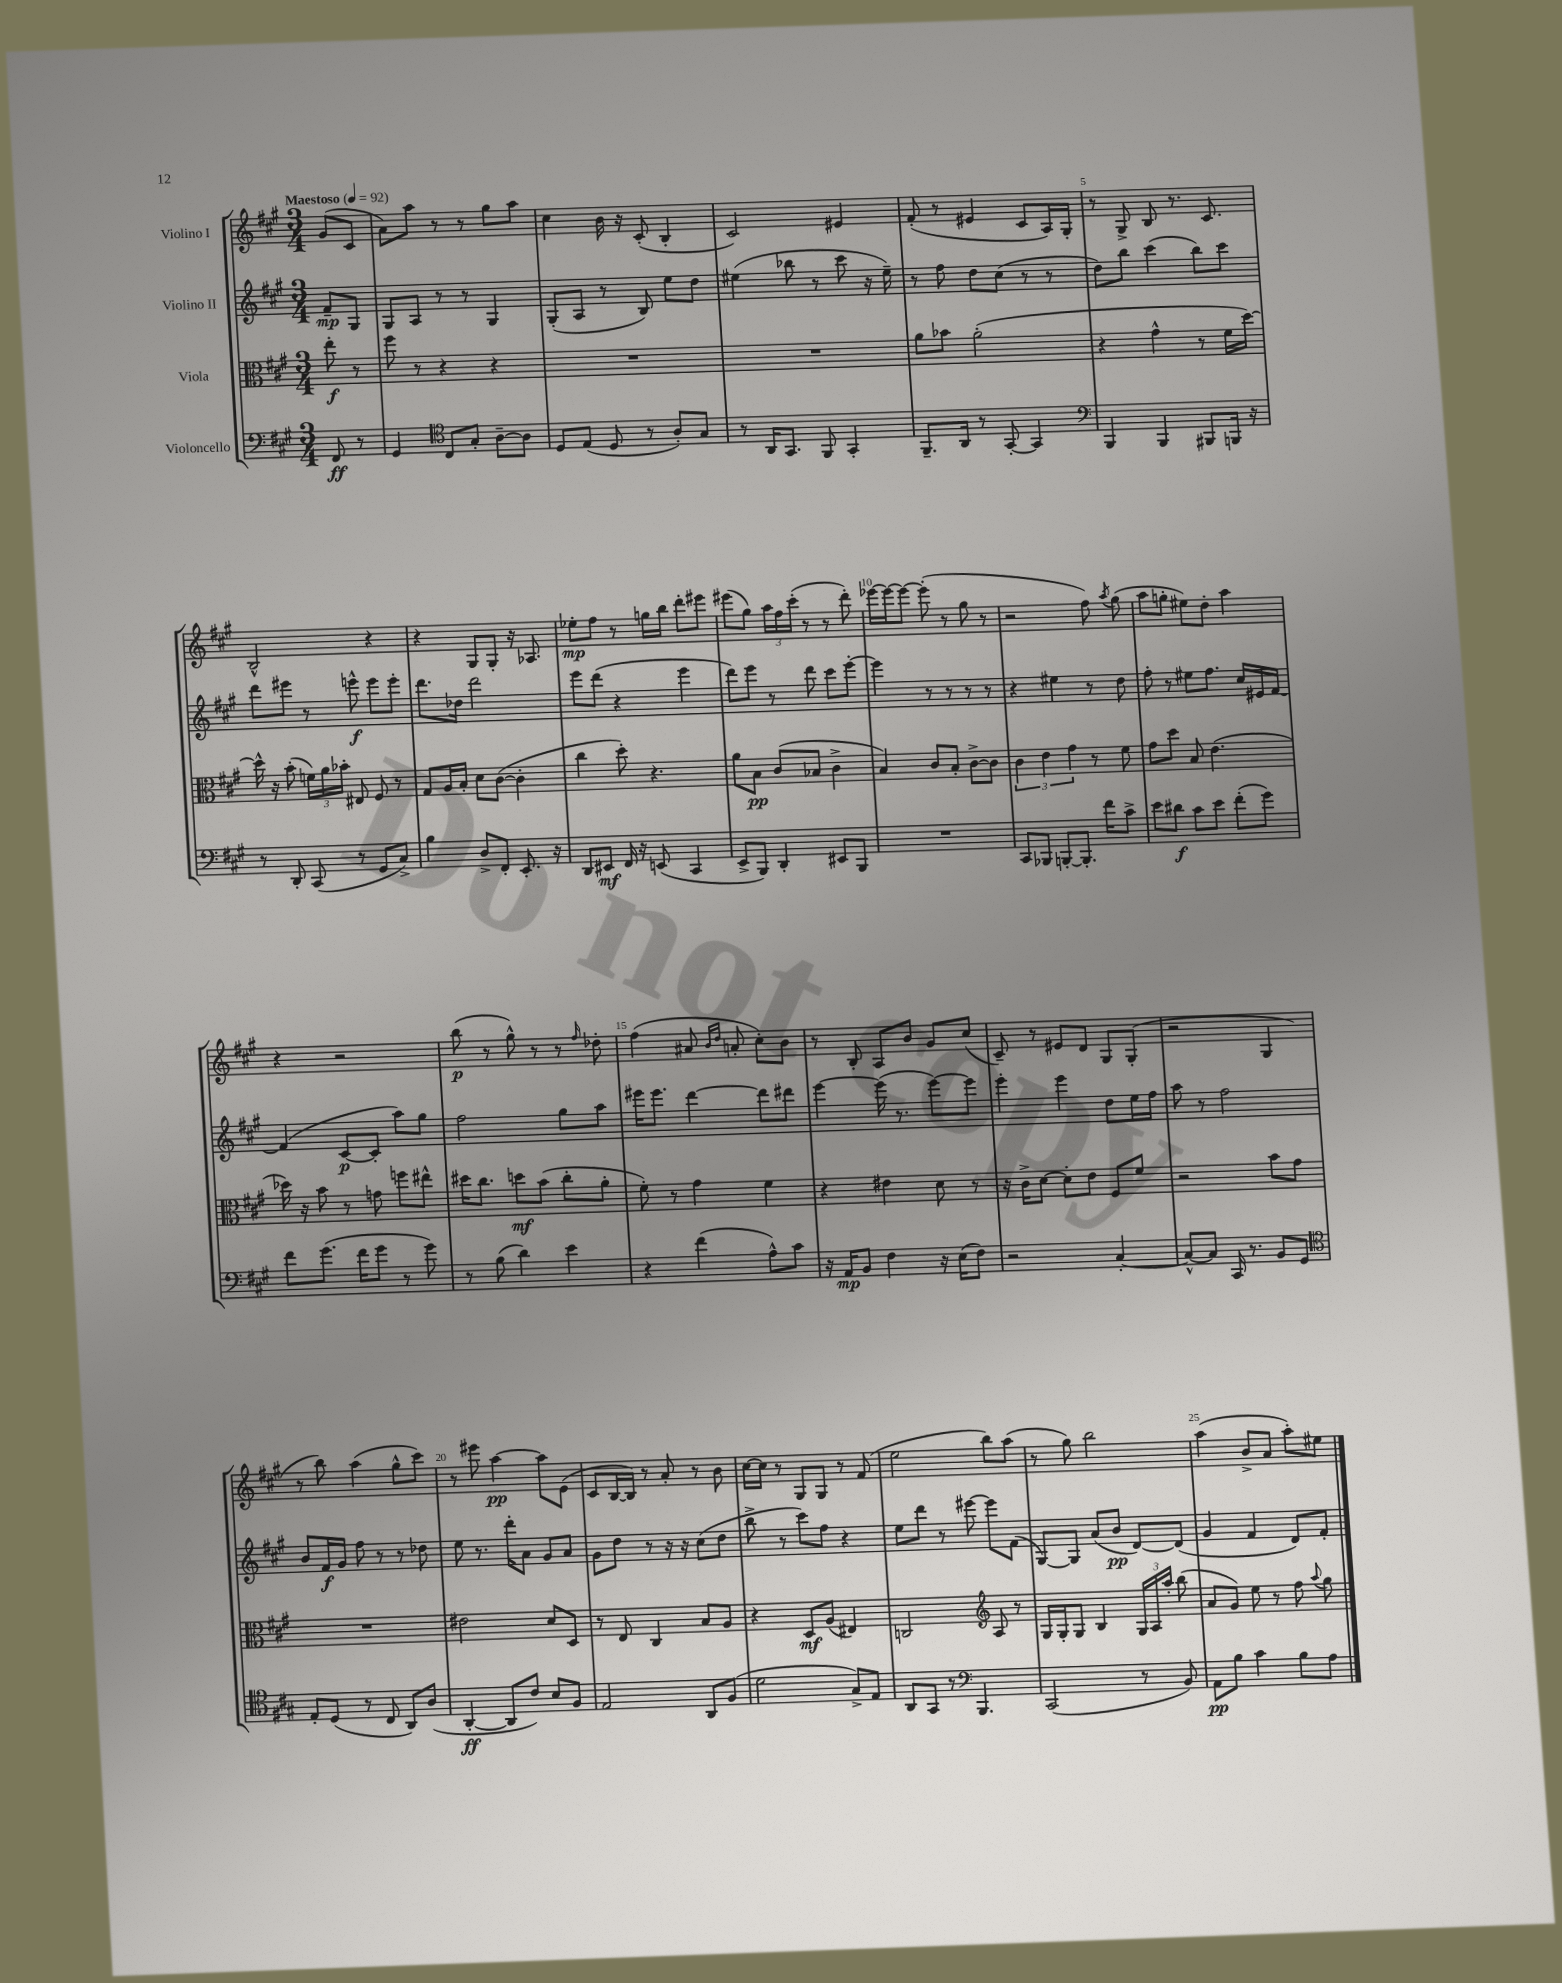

**kern	**dynam	**kern	**dynam	**kern	**dynam	**kern	**dynam
*part4	*part4	*part3	*part3	*part2	*part2	*part1	*part1
*staff4	*staff4	*staff3	*staff3	*staff2	*staff2	*staff1	*staff1
*I"Violoncello	*	*I"Viola	*	*I"Violino II	*	*I"Violino I	*
*clefF4	*	*clefC3	*	*clefG2	*	*clefG2	*
*k[f#c#g#]	*	*k[f#c#g#]	*	*k[f#c#g#]	*	*k[f#c#g#]	*
*M3/4	*	*M3/4	*	*M3/4	*	*M3/4	*
*MM92	*	*MM92	*	*MM92	*	*MM92	*
=	=	=	=	=	=	=	=
!	!	!	!	!	!	!LO:TX:a:B:t=Maestoso	!
8FF#/	ff	8ee'\	f	8f#~/L	mp	(8g#/L	.
8r	.	8r	.	8G#/J	.	8c#/J	.
=1	=1	=1	=1	=1	=1	=1	=1
4GG#/	.	8ff#\	.	8G#/L	.	8a\L)	.
.	.	8r	.	8A/J	.	8aa\J	.
*clefC4	*	*	*	*	*	*	*
8C#/L	.	4r	.	8r	.	8r	.
8G#'/J	.	.	.	8r	.	8r	.
[8A~\L	.	4r	.	4G#/	.	8gg#\L	.
8A\J]	.	.	.	.	.	8aa\J	.
=2	=2	=2	=2	=2	=2	=2	=2
8D/L	.	2.r	.	(8G#'/L	.	4cc#\	.
(8E/J	.	.	.	8A/J	.	.	.
8D/	.	.	.	8r	.	16b\	.
.	.	.	.	.	.	16r	.
8r	.	.	.	8B/)	.	(8c#'/	.
8A'/L)	.	.	.	8ee\L	.	4B'/	.
8G#/J	.	.	.	8dd\J	.	.	.
=3	=3	=3	=3	=3	=3	=3	=3
8r	.	2.r	.	(4ee#X\	.	2c#/)	.
16AA/KL	.	.	.	.	.	.	.
8.GG#/J	.	.	.	.	.	.	.
.	.	.	.	8bb-X\	.	.	.
8FF#/	.	.	.	8r	.	.	.
4GG#'/	.	.	.	8ccc#\	.	4e#X/	.
.	.	.	.	16r	.	.	.
.	.	.	.	16ee#~\)	.	.	.
=4	=4	=4	=4	=4	=4	=4	=4
8.FF#~/L	.	8a\L	.	8r	.	(8f#'/	.
.	.	8b-X\J	.	8ff#\	.	8r	.
16AA/Jk	.	.	.	.	.	.	.
8r	.	(2a'\	.	8dd\L	.	4e#X/	.
[8GG#'/	.	.	.	(8cc#\J	.	.	.
4GG#/]	.	.	.	8r	.	8c#/L	.
.	.	.	.	8r	.	16A/L)	.
.	.	.	.	.	.	16G#'/JJ	.
=5	=5	=5	=5	=5	=5	=5	=5
*clefF4	*	*	*	*	*	*	*
4BBB/	.	4r	.	8dd\L)	.	8r	.
.	.	.	.	8bb\J	.	8G#^/	.
4BBB/	.	4g#^^\	.	(4ccc#\	.	8B/	.
.	.	.	.	.	.	8.r	.
8BBB#X/L	.	8r	.	8bb\L)	.	.	.
.	.	.	.	.	.	8.c#/	.
16BBBn/Jk	.	16f#\LL	.	8ccc#\J	.	.	.
16r	.	[16dd\JJ)	.	.	.	.	.
!!LO:LB:g=z
=6	=6	=6	=6	=6	=6	=6	=6
8r	.	16dd^^\]	.	8ddd\L	.	2B^^/	.
.	.	16r	.	.	.	.	.
8DD'/	.	(8b'\	.	8eee#X\J	.	.	.
(8CC#/	.	24fn\LL)	.	8r	.	.	.
.	.	24a\	.	.	.	.	.
.	.	24b-X'\JJ	.	.	.	.	.
8r	.	8E#X/	.	8eeen^^\	f	.	.
8GG#/L	.	8F#/	.	8eee\L	.	4r	.
8C#^/J)	.	8r	.	8eee'\J	.	.	.
=7	=7	=7	=7	=7	=7	=7	=7
4B\	.	8G#/L	.	8.ddd\L	.	4r	.
.	.	16A/L	.	.	.	.	.
.	.	16B'/JJ	.	16dd-X\Jk	.	.	.
8D^/L	.	8d\L	.	2ddd\	.	8G#/L	.
8FF#'/J	.	([8c#\J	.	.	.	8G#'/J	.
8.EE'/	.	4c#'\]	.	.	.	16r	.
.	.	.	.	.	.	8.A-X/	.
16r	.	.	.	.	.	.	.
=8	=8	=8	=8	=8	=8	=8	=8
8DD/L	.	4cc#\	.	8eee\L	.	8ee-X'\L	mp
8EE#X/J	mf	.	.	(8ddd\J	.	8ff#\J	.
16FF#/	.	8dd'\)	.	4r	.	8r	.
16r	.	.	.	.	.	.	.
(8EEn/	.	4.r	.	.	.	16ggn\LL	.
.	.	.	.	.	.	16bb\JJ	.
4CC#/	.	.	.	4eee\	.	8ddd'\L	.
.	.	.	.	.	.	8eee#X\J	.
=9	=9	=9	=9	=9	=9	=9	=9
8EE^/L	.	8a\L	.	8ddd\L)	.	(8eee#X\L	.
8BBB/J)	.	8B\J	pp	8eee\J	.	8gg#\J)	.
4DD'/	.	(8c#/L	.	8r	.	24aa\LL	.
.	.	.	.	.	.	24ff#\	.
.	.	.	.	.	.	(24ccc#'\JJ	.
.	.	8B-X/J	.	8ddd\	.	8r	.
8EE#X/L	.	4c#^\	.	8ccc#\L	.	8r	.
8BBB/J	.	.	.	[8eee'\J	.	8ddd'\)	.
=10	=10	=10	=10	=10	=10	=10	=10
2.r	.	4B/)	.	4eee\]	.	[16eee-X\LL	.
.	.	.	.	.	.	16eee-\J_	.
.	.	.	.	.	.	8eee-\J_	.
.	.	8c#/L	.	8r	.	(8eee-'\]	.
.	.	8B'/J	.	8r	.	8r	.
.	.	[8c#^\L	.	8r	.	8gg#\	.
.	.	8c#\J]	.	8r	.	8r	.
=11	=11	=11	=11	=11	=11	=11	=11
8CC#/L	.	6c#\	.	4r	.	2r	.
8BBB-X/J	.	.	.	.	.	.	.
.	.	6e\	.	.	.	.	.
[8BBBn'/L	.	.	.	4ee#X\	.	.	.
.	.	6g#\	.	.	.	.	.
8.BBB'/J]	.	.	.	.	.	.	.
.	.	8r	.	8r	.	8ff#\)	.
16f#\KL	.	.	.	.	.	.	.
.	.	.	.	.	.	8qaa/	.
8c#^\J	.	8f#\	.	8dd\	.	(8gg#\	.
=12	=12	=12	=12	=12	=12	=12	=12
8e\L	.	8g#\L	.	8ff#'\	.	8aa\L	.
8d#X\J	f	8dd\J	.	8r	.	8ggn'\J	.
8c#\L	.	8B/	.	8ee#X\L	.	8ee#X\L)	.
8e\J	.	(4.e\	.	8.ff#\J	.	8dd'\J	.
(8f#'\L	.	.	.	.	.	4aa\	.
.	.	.	.	16cc#/LL	.	.	.
8g#\J)	.	.	.	16e#X/	.	.	.
.	.	.	.	[16f#/JJ	.	.	.
!!LO:LB:g=z
=13	=13	=13	=13	=13	=13	=13	=13
8f#\L	.	16dd-X\)	.	(4f#/]	.	4r	.
.	.	16r	.	.	.	.	.
(8.g#\J	.	8b\	.	.	.	.	.
.	.	8r	.	[8c#/L	p	2r	.
16f#\KL	.	.	.	.	.	.	.
8g#\J	.	8gn\	.	8c#'/J]	.	.	.
8r	.	8ffn\L	.	8aa\L)	.	.	.
8g#\)	.	8ee#X^^\J	.	8gg#\J	.	.	.
=14	=14	=14	=14	=14	=14	=14	=14
8r	.	16dd#X\KL	.	2ff#\	.	(8bb\	p
.	.	8.cc#\J	.	.	.	.	.
(8B\	.	.	.	.	.	8r	.
4d\)	.	8ddn\L	mf	.	.	8gg#^^\)	.
.	.	(8b\J	.	.	.	8r	.
4e\	.	8cc#'\L	.	8gg#\L	.	8r	.
.	.	.	.	.	.	16qqff#/	.
.	.	8a'\J	.	8aa\J	.	8dd-X'\	.
=15	=15	=15	=15	=15	=15	=15	=15
4r	.	8f#'\)	.	16eee#X\KL	.	(4ff#\	.
.	.	.	.	8.eee#\J	.	.	.
.	.	8r	.	.	.	.	.
(4f#\	.	4g#\	.	[4ddd\	.	8a#X/	.
.	.	.	.	.	.	16qqb/LL	.
.	.	.	.	.	.	16qqdd/JJ	.
.	.	.	.	.	.	8an'/	.
8A^^\L)	.	4f#\	.	8ddd\L]	.	8cc#'\L)	.
8c#\J	.	.	.	8ddd#X\J	.	8b\J	.
=16	=16	=16	=16	=16	=16	=16	=16
16r	.	4r	.	[4eee\	.	8r	.
16AA/KL	mp	.	.	.	.	.	.
8BB/J	.	.	.	.	.	8B'/	.
4F#\	.	4e#X\	.	(16eee\]	.	8A/L	.
.	.	.	.	8.r	.	.	.
.	.	.	.	.	.	8b/J	.
16r	.	8d\	.	[8eee\L)	.	8g#/L	.
(16E\KL	.	.	.	.	.	.	.
8F#\J)	.	8r	.	8eee\J]	.	(8cc#/J	.
=17	=17	=17	=17	=17	=17	=17	=17
2r	.	16r	.	4eee'\	.	8c#~/)	.
.	.	16c#^\KL	.	.	.	.	.
.	.	[8d\J	.	.	.	8r	.
.	.	8d'\L]	.	4eee\	.	8e#X/L	.
.	.	8e\J	.	.	.	8d/J	.
[4C#'/	.	8F#/L	.	8dd\L	.	8G#/L	.
.	.	8f#/J	.	16ee\L	.	(8G#'/J	.
.	.	.	.	16ff#\JJ	.	.	.
=18	=18	=18	=18	=18	=18	=18	=18
8C#^^/L_	.	2r	.	8aa\	.	2r	.
8C#/J]	.	.	.	8r	.	.	.
16CC#/	.	.	.	2ff#\	.	.	.
8.r	.	.	.	.	.	.	.
8BB/L	.	8b\L	.	.	.	4G#/	.
8GG#/J	.	8g#\J	.	.	.	.	.
!!LO:LB:g=z
=19	=19	=19	=19	=19	=19	=19	=19
*clefC4	*	*	*	*	*	*	*
8E'/L	.	2.r	.	8b/L	.	8r	.
(8D/J	.	.	.	16f#/L	f	8bb\)	.
.	.	.	.	16g#/JJ	.	.	.
8r	.	.	.	8ff#\	.	(4aa\	.
8C#/	.	.	.	8r	.	.	.
8AA/L)	.	.	.	8r	.	8gg#^^\L	.
(8A/J	.	.	.	8dd-X\	.	8ccc#\J)	.
=20	=20	=20	=20	=20	=20	=20	=20
[4AA'/	ff	2e#X\	.	8ee\	.	8r	.
.	.	.	.	8.r	.	8eee#X\	.
8AA/L]	.	.	.	.	.	[4aa\	pp
.	.	.	.	16ddd'\KL	.	.	.
8c#/J)	.	.	.	8a\J	.	.	.
8B/L	.	8d/L	.	8g#/L	.	8aa\L]	.
8F#/J	.	8D/J	.	8a/J	.	(8e\J	.
=21	=21	=21	=21	=21	=21	=21	=21
2E/	.	8r	.	8g#\L	.	8c#/L	.
.	.	8E/	.	8dd\J	.	[16B/L	.
.	.	.	.	.	.	16B/JJ])	.
.	.	4C#/	.	8r	.	8r	.
.	.	.	.	16r	.	8a'/	.
.	.	.	.	16r	.	.	.
8AA/L	.	8B/L	.	(8cc#\L	.	8r	.
(8F#/J	.	8A/J	.	8dd\J	.	8b\	.
=22	=22	=22	=22	=22	=22	=22	=22
2d\	.	4r	.	8bb^\	.	[16cc#\LL	.
.	.	.	.	.	.	16cc#\JJ]	.
.	.	.	.	8r	.	8r	.
.	.	8D/L	mf	8ccc#\L)	.	8G#/L	.
.	.	(8A/J	.	8ff#\J	.	8G#/J	.
8G#^/L)	.	4E#X/)	.	4r	.	8r	.
8E/J	.	.	.	.	.	(8f#/	.
=23	=23	=23	=23	=23	=23	=23	=23
8AA/L	.	2Cn/	.	8ee\L	.	2ee\	.
8GG#/J	.	.	.	8ddd\J	.	.	.
8r	.	.	.	8r	.	.	.
*clefF4	*	*	*	*	*	*	*
4.BBB/	.	.	.	[8eee#X\	.	.	.
*	*	*clefG2	*	*	*	*	*
.	.	8A/	.	8eee#\L]	.	8bb\L)	.
.	.	8r	.	(8f#\J	.	(8aa\J	.
=24	=24	=24	=24	=24	=24	=24	=24
(2CC#/	.	16G#/LL	.	[8G#/L)	.	8r	.
.	.	16G#'/J	.	.	.	.	.
.	.	8G#/J	.	8G#/J]	.	8gg#\)	.
.	.	4B/	.	(8a/L	.	2bb\	.
.	.	.	.	8b/J	pp	.	.
8r	.	24G#/LL	.	[8d/L)	.	.	.
.	.	24A/	.	.	.	.	.
.	.	24aa'/JJ	.	.	.	.	.
8BB/)	.	(8bb\	.	(8d/J]	.	.	.
=25	=25	=25	=25	=25	=25	=25	=25
8AA\L	pp	8a/L	.	4g#/	.	(4aa\	.
8B\J	.	8g#/J)	.	.	.	.	.
4c#\	.	8ee\	.	4f#/	.	8b^/L	.
.	.	8r	.	.	.	8a/J	.
8B\L	.	8ff#\	.	8d/L)	.	8aa'\L)	.
.	.	8qqaa/	.	.	.	.	.
8A\J	.	8gg#\	.	8f#'/J	.	8ee#X\J	.
==	==	==	==	==	==	==	==
*-	*-	*-	*-	*-	*-	*-	*-
